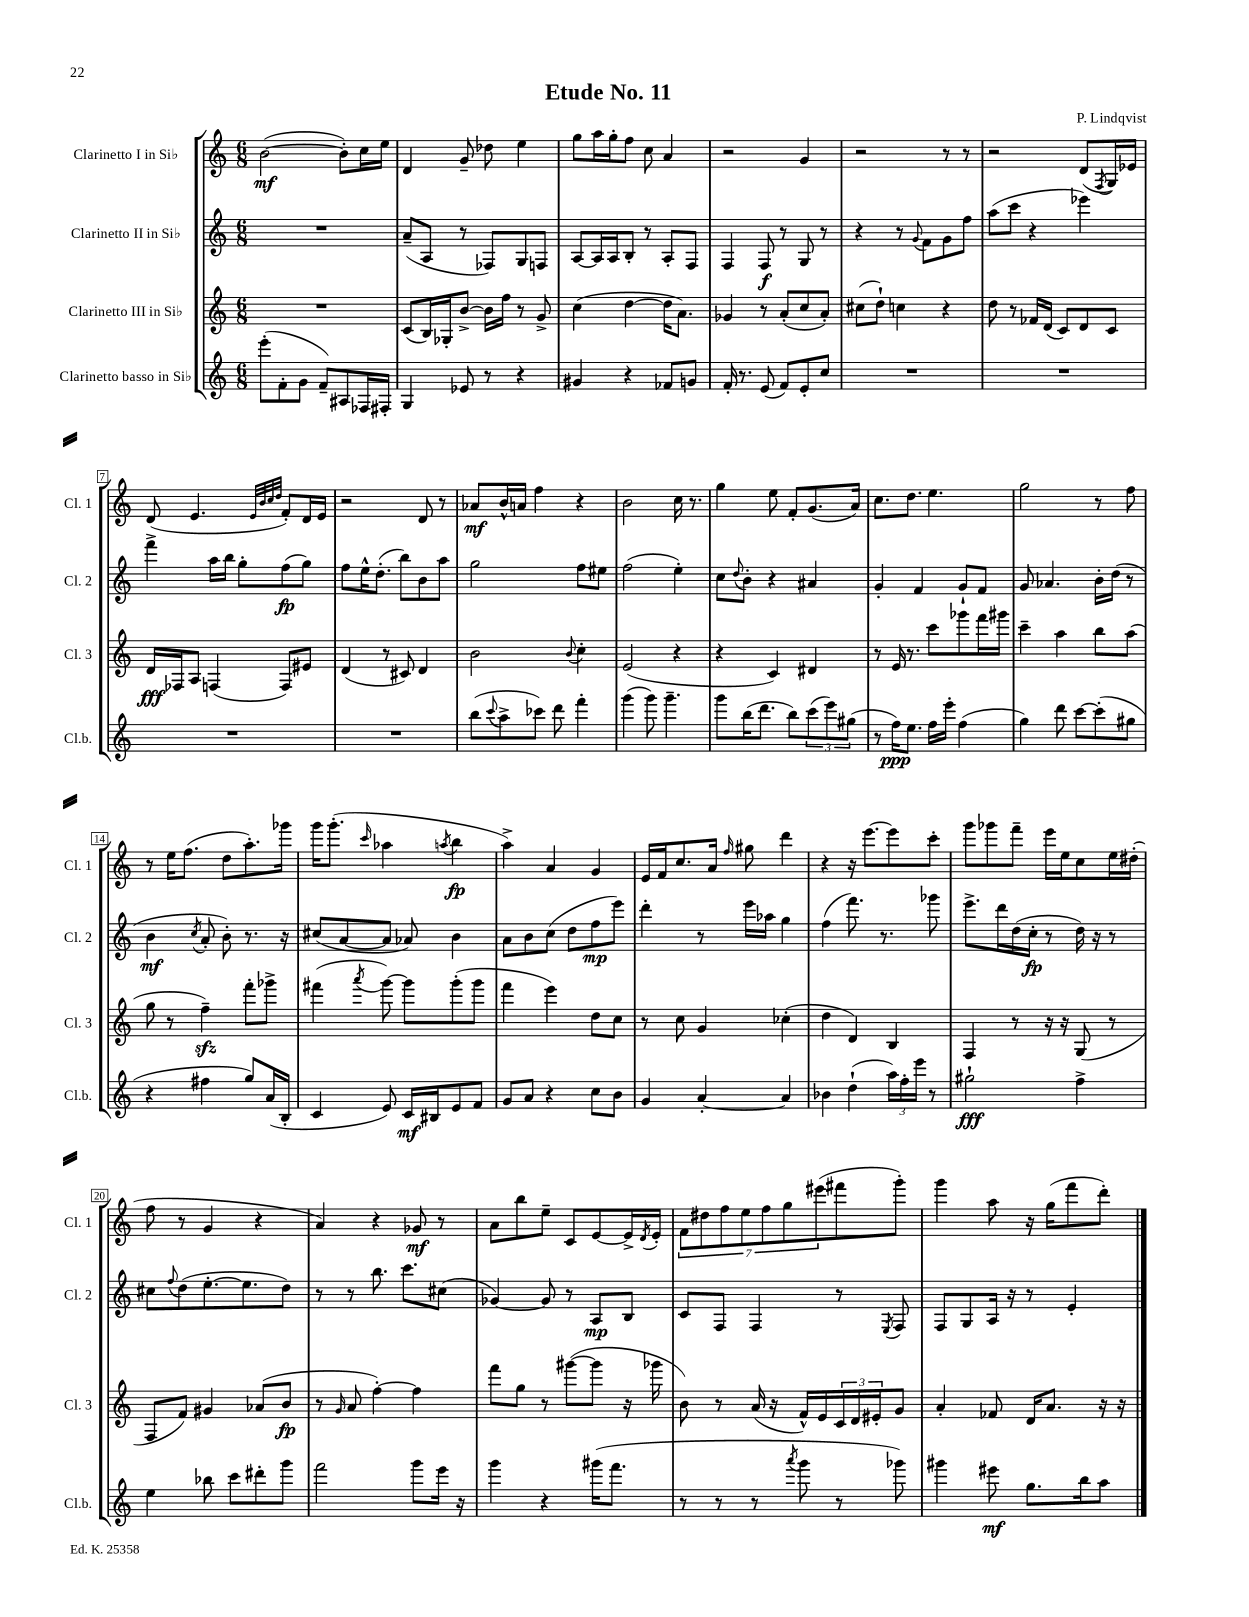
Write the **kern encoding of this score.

**kern	**kern	**kern	**kern
*staff4	*staff3	*staff2	*staff1
*clefG2	*clefG2	*clefG2	*clefG2
*k[]	*k[]	*k[]	*k[]
*M6/8	*M6/8	*M6/8	*M6/8
(8eee'	2.r	2.r	([2b
8f'	.	.	.
8g	.	.	.
8f~)	.	.	.
8A#	.	.	8b'])
16F-	.	.	16cc
16F#'	.	.	16ee
=	=	=	=
4G	(8c	(8a~	4d
.	16B)	8A	.
.	16G-'	.	.
8e-	[8b^	8r	8g~
8r	16b]	8F-)	8dd-
.	16ff	.	.
4r	8r	8G	4ee
.	8g^	8F	.
=	=	=	=
4g#	(4cc	[8A	8gg
.	.	16A]	16aa
.	.	16A	16gg'
4r	[4dd	8B'	8ff
.	.	8r	8cc
8f-	16dd]	8A'	4a
.	8.a)	.	.
8g	.	8F	.
=	=	=	=
16f'	4g-	4F	2r
8.r	.	.	.
(8e	8r	8F	.
8f)	(8a'	8r	.
8e'	8cc	8G	4g
8cc	8a')	8r	.
=	=	=	=
2.r	(8cc#	4r	2r
.	8dd`)	.	.
.	4cc	8r	.
.	.	8qqg	.
.	.	8f	.
.	4r	8g	8r
.	.	8ff	8r
=	=	=	=
2.r	8dd	(8aa	2r
.	8r	8ccc	.
.	16f-	4r	.
.	(16d	.	.
.	8c)	.	.
.	8d	4eee-)	(8d
.	.	.	8qF
.	8c	.	16G)
.	.	.	16e-
=	=	=	=
2.r	16d	4fff^	(8d
.	16F-	.	.
.	8A	.	4.e
.	(4F	16aa	.
.	.	16bb	.
.	.	8gg'	.
.	.	.	32qqe
.	.	.	32qqb
.	.	.	32qqcc
.	.	.	32qqdd
.	8F)	(8ff	8f')
.	8e#	8gg)	16d
.	.	.	16e
=	=	=	=
2.r	(4d	8ff	2r
.	.	16ee^^	.
.	.	(8.dd'	.
.	8r	.	.
.	8c#)	8bb)	.
.	4d	8b	8d
.	.	8aa	8r
=	=	=	=
(8bb	2b	2gg	8a-
8qqccc	.	.	.
8aa^	.	.	16b^^
.	.	.	16a
8ccc-)	.	.	4ff
8ddd	.	.	.
.	8qqb	.	.
4fff'	4cc'	8ff	4r
.	.	8ee#	.
=	=	=	=
(4ggg	(2e	(2ff	2b
8ggg)	.	.	.
4.ggg~	.	.	.
.	4r	4ee')	16cc
.	.	.	8.r
=	=	=	=
8ggg	4r	8cc	4gg
.	.	8qqdd	.
(16bb	.	8b'	.
8.ddd	.	.	.
.	4c)	4r	8ee
8bb)	.	.	8f'
(12ccc	4d#	4a#	(8.g
12eee)	.	.	.
(12gg#	.	.	.
.	.	.	16a)
=	=	=	=
8r	8r	4g'	8.cc
16ff)	16e	.	.
8.ee	8.r	.	8.dd
.	.	4f	.
16ff	8ccc	.	4.ee
16eee'	.	.	.
(4ff	8ggg-	8g`	.
.	16fff	8f	.
.	16ggg#	.	.
=	=	=	=
4gg)	4ccc~	8g	2gg
.	.	4.a-	.
8ddd	4aa	.	.
[8ccc	.	.	.
(8ccc']	8bb	16b'	8r
.	.	(16dd	.
8gg#	(8aa	8r	8ff
=	=	=	=
4r	8gg	4b	8r
.	8r	.	16ee
.	.	.	(8.ff
.	.	8qcc	.
4ff#	4ff~)	8a'	.
.	.	8b')	8dd
8gg)	8fff'	8.r	8.aa')
(16a	8ggg-^	.	.
16B'	.	16r	16ggg-
=	=	=	=
4c	(4fff#	(8cc#	16ggg
.	.	.	(8.ggg'
.	.	[8a	.
.	8qaaa	.	16qqccc
8e)	[8ggg)	8a]	4aa-
16c	8ggg]	8a-)	.
16B#	.	.	.
.	.	.	8qaa
8e	(8ggg'	4b	4bb
8f	8ggg	.	.
=	=	=	=
8g	4fff	8a	4aa^)
8a	.	8b	.
4r	4eee)	(8cc	4a
.	.	8dd	.
8cc	8dd	8ff	4g
8b	8cc	8eee)	.
=	=	=	=
4g	8r	4ddd'	16e
.	.	.	16f
.	8cc	.	8.cc
[4a'	4g	8r	.
.	.	.	16a
.	.	.	16qqff
.	.	16eee	8gg#
.	.	16aa-	.
4a]	(4cc-'	4gg	4ddd
=	=	=	=
4b-	4dd	(4ff	4r
(4dd`	4d)	8.fff)	16r
.	.	.	[8.eee
.	.	8.r	.
24aa)	4B	.	8eee]
24ff'	.	.	.
24eee	.	.	.
8r	.	8ggg-	8ccc'
=	=	=	=
2gg#`	4F	8.eee^	8ggg
.	.	.	8ggg-
.	.	16ddd	.
.	8r	(16dd	8fff~
.	.	16cc'	.
.	16r	8r	16eee
.	16r	.	16ee
4ff^	(8G	16dd)	8cc
.	.	16r	.
.	8r	8r	16ee
.	.	.	(16dd#'
=	=	=	=
4ee	8F	8cc#	8ff
.	.	8qqff	.
.	8f)	(8dd	8r
8bb-	4g#	[8.ee'	4g
8ccc	.	.	.
.	.	8.ee]	.
8ddd#'	(8a-	.	4r
8ggg	8b	8dd)	.
=	=	=	=
2fff	8r	8r	4a)
.	16qqg	.	.
.	8a	8r	.
.	[4ff')	8.bb	4r
.	.	8.ccc	.
8ggg	4ff]	.	8g-
16eee	.	(8cc#	8r
16r	.	.	.
=	=	=	=
4ggg	8fff	[4g-)	8a
.	8gg	.	8bb
4r	8r	8g-]	8ee~
.	([8ggg#	8r	8c
(16ggg#	8ggg#]	8A	[8e
8.fff	.	.	.
.	16r	8B	16e^]
.	.	.	8qd
.	16ggg-	.	16e'
=	=	=	=
8r	8b)	8c	14f
.	.	.	14dd#
8r	8r	8F	.
.	.	.	14ff
.	.	.	14ee
8r	(16a	4F	.
.	.	.	14ff
.	16r	.	.
.	.	.	14gg
8qaaa	.	.	.
8ggg	16f^^)	.	.
.	.	.	(14eee#
.	16e	.	.
8r	24c	8r	8fff#
.	24d	.	.
.	24e#'	.	.
.	.	8qE	.
8ggg-)	8g	8F	8ggg')
=	=	=	=
4ggg#	4a'	8F	4ggg
.	.	8G	.
8eee#	8f-	16A	8aa
.	.	16r	.
8.gg	16d	8r	16r
.	8.a	.	(16gg
.	.	4e'	8fff
16bb	.	.	.
8aa	16r	.	8ddd')
.	16r	.	.
==	==	==	==
*-	*-	*-	*-
